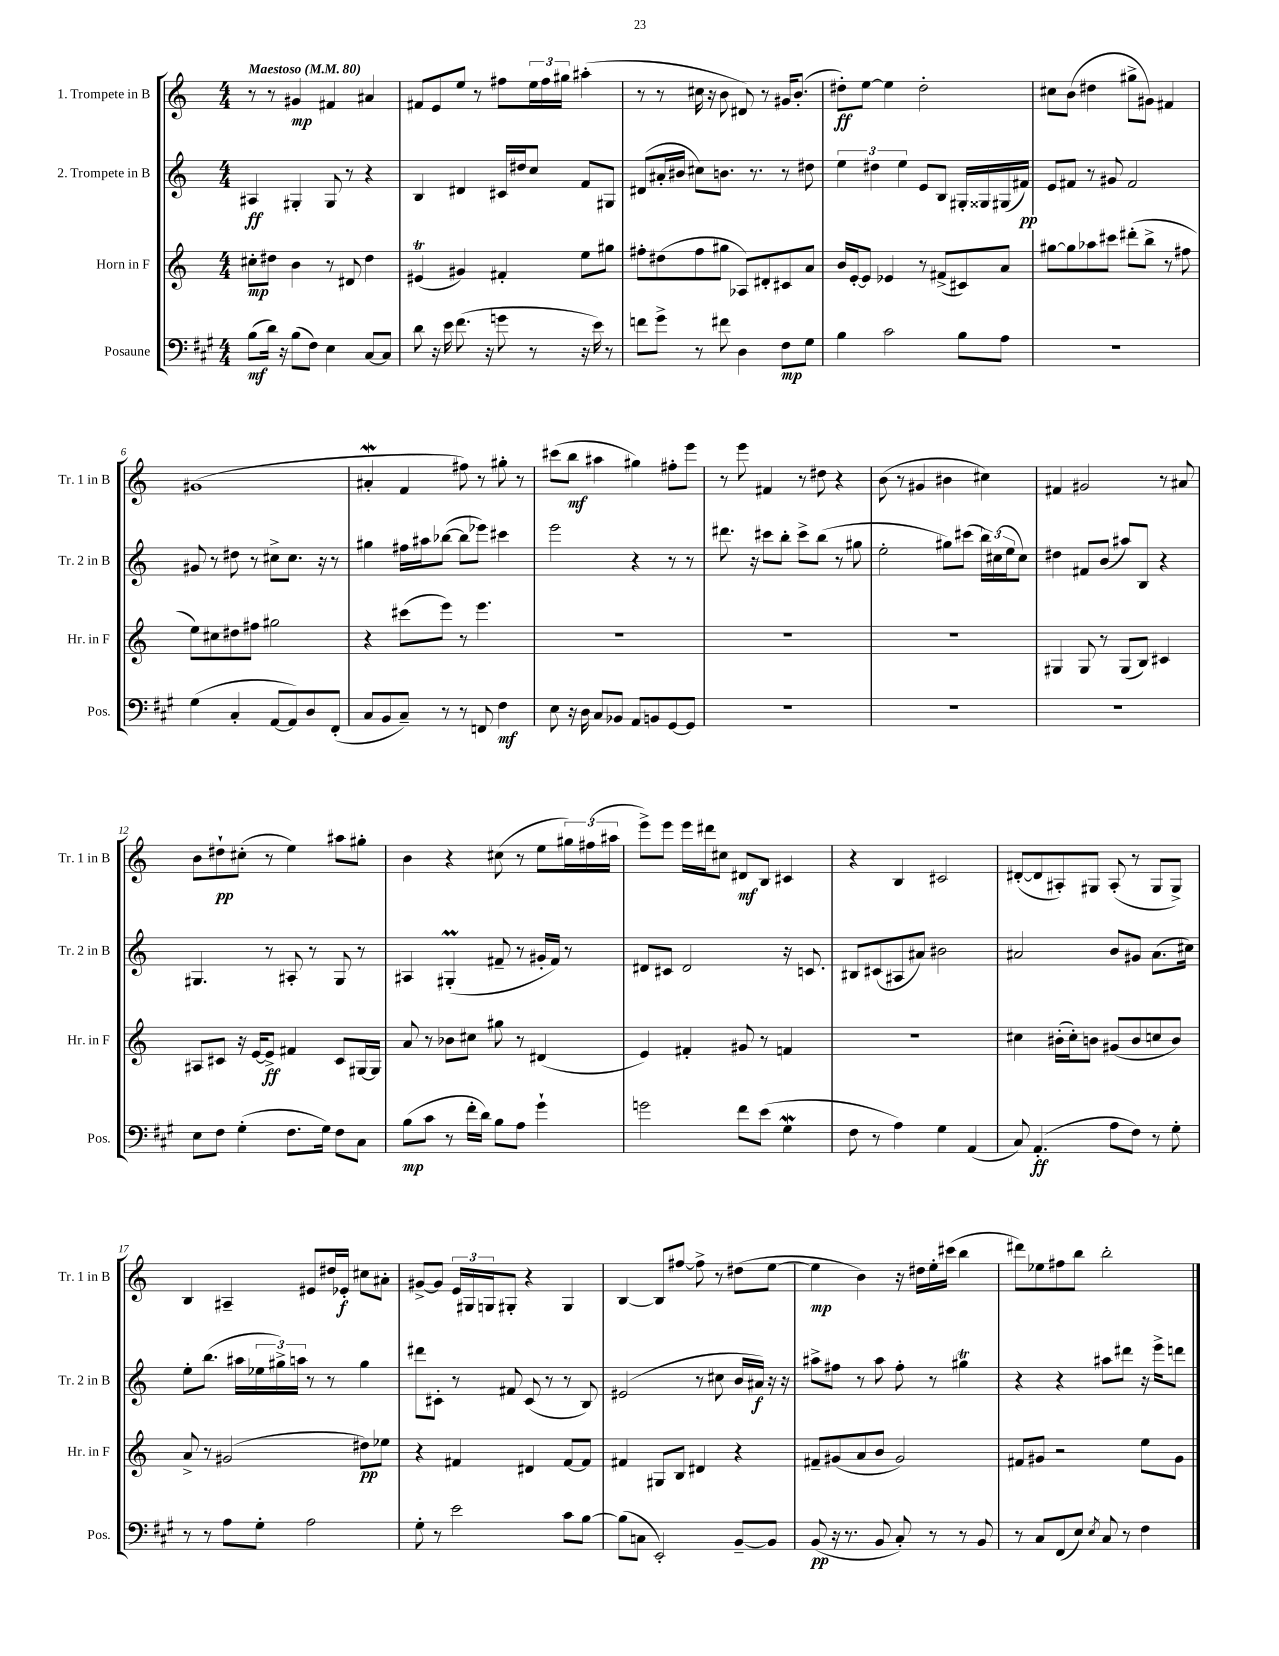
<<
\new StaffGroup <<
\new Staff = "s0" \with { instrumentName = "1. Trompete in B" shortInstrumentName = "Tr. 1 in B" } {
    \clef treble \key c \major \numericTimeSignature \time 4/4 \tempo "Maestoso" 4 = 80
    r8 r8 gis'4\mp fis'4 ais'4 |
    fis'8 e'8 e''8 r8 fis''8 \tuplet 3/2 { e''16 fis''16 gis''16 } ais''4-.( |
    r8 r8 cis''16 r16 b'8 dis'8) r8 gis'16 b'8.-.( |
    dis''8-.\ff) e''8~ e''4 dis''2-. |
    cis''8 b'8( dis''4 gis''8-> gis'8) fis'4 |
    gis'1( |
    ais'4-.\mordent f'4 fis''8) r8 gis''8-. r8 |
    cis'''8( b''8\mf ais''4 gis''4) fis''8-. e'''8 |
    r8 e'''8 fis'4 r8 dis''8 r4 |
    b'8( r8 gis'4 bis'4 cis''4) |
    fis'4 gis'2 r8 ais'8 |
    b'8 dis''8-!\pp cis''8-.( r8 e''4) ais''8 gis''8-. |
    b'4 r4 cis''8( r8 e''8 \tuplet 3/2 { gis''16) fis''16( ais''16 } |
    e'''8->) e'''8 e'''16 dis'''16 cis''8 dis'8\mf b8 cis'4 |
    r4 b4 cis'2 |
    dis'8~-.( dis'8 ais8-.) gis8 ais8-.( r8 gis8 gis8->) |
    b4 ais4-- eis'8 dis''16 ees'16-.\f cis''8 ais'8-. |
    gis'8~-> gis'8 \tuplet 3/2 { e'16 gis16 g16 } gis8-. r4 gis4 |
    b4~ b8 fis''8~ fis''8-> r8 dis''8( e''8~ |
    e''4\mp b'4) r16 dis''16 e''16-. cis'''16( b''4 |
    dis'''8) ees''8 fis''8 b''8 b''2-. \bar "|." |
}
\new Staff = "s1" \with { instrumentName = "2. Trompete in B" shortInstrumentName = "Tr. 2 in B" } {
    \clef treble \key c \major \numericTimeSignature \time 4/4
    ais4\ff gis4-. gis8 r8 r4 |
    b4 dis'4 cis'16 dis''16 c''8 f'8 gis8 |
    dis'8( ais'16-. bis'16 cis''8) b'8. r8. r8 dis''8 |
    \tuplet 3/2 { e''4 dis''4 e''4 } e'8 b8 gis16-. gisis16 gis16( fis'16\pp) |
    e'8 fis'8 r8 gis'8 fis'2 |
    gis'8 r8 dis''8 r8 cis''8-> cis''8. r16 r8 |
    gis''4 fis''16 ais''16 bes''8~( bes''8 ees'''8) cis'''4 |
    e'''2 r4 r8 r8 |
    dis'''8. r16 cis'''8 b''8-. cis'''8-> b''8( r8 gis''8 |
    e''2-. gis''8) cis'''8( \tuplet 3/2 { b''16) cis''16( e''16 } cis''8) |
    dis''4 fis'8 b'8( ais''8) b8 r4 |
    gis4. r8 ais8-. r8 gis8 r8 |
    ais4 gis4-.\prall( fis'8-- r8 gis'16-. fis'16) r8 |
    dis'8 cis'8 dis'2 r16 c'8. |
    bis8 cis'8( ais8 ais'8) bis'2 |
    ais'2 b'8 gis'8 ais'8.( cis''16) |
    e''8-. b''8.( ais''16 \tuplet 3/2 { ees''16 gis''16->) a''16 } r8 r8 gis''4 |
    dis'''8 cis'8-. r8 fis'8 cis'8( r8 r8 b8) |
    eis'2( r8 cis''8 b'16 ais'16\f) r16 r16 |
    ais''8-> fis''8 r8 ais''8 fis''8-. r8 gis''4\trill |
    r4 r4 ais''8 dis'''8 r16 e'''16-> d'''8 \bar "|." |
}
\new Staff = "s2" \with { instrumentName = "Horn in F" shortInstrumentName = "Hr. in F" } {
    \clef treble \key c \major \numericTimeSignature \time 4/4
    cis''8-.\mp dis''8 b'4 r8 dis'8 dis''4 |
    eis'4\trill( gis'4) fis'4-. e''8 gis''8 |
    fis''8-. dis''8( fis''8 gis''8 aes8) dis'8-. cis'8 a'8 |
    b'16 e'16~-. e'8 ees'4 r8 fis'8->( cis'8) a'8 |
    gis''8~ gis''8 aes''8 cis'''8 dis'''8-.( b''8-> r8 fis''8 |
    e''8) cis''8 dis''8 fis''8 gis''2 |
    r4 cis'''8( e'''8) r8 e'''4. |
    R1 |
    R1 |
    R1 |
    gis4 gis8 r8 gis8( b8) cis'4 |
    ais8 cis'8 r16 e'16~ e'8->\ff fis'4 cis'8 gis16~ gis16 |
    a'8 r8 bes'8 cis''8 gis''8 r8 dis'4( |
    e'4) fis'4-. gis'8 r8 f'4 |
    R1 |
    cis''4 bis'16-.( cis''16-.) b'8 gis'8( b'8 c''8 b'8) |
    a'8-> r8 gis'2( dis''8\pp) ees''8 |
    r4 fis'4 dis'4 fis'8~ fis'8 |
    fis'4 gis8 b8 dis'4 r4 |
    fis'8-- gis'8( a'8 b'8 gis'2) |
    fis'8 gis'8 r2 e''8 gis'8 \bar "|." |
}
\new Staff = "s3" \with { instrumentName = "Posaune" shortInstrumentName = "Pos." } {
    \clef bass \key a \major \numericTimeSignature \time 4/4
    b8\mf( d'16) r16 b8( fis8) e4 cis8~ cis8 |
    d'8 r16 e'16 fis'8.( r16 g'8 r8 r16 e'16) r8 |
    f'8 gis'8-> r8 fis'8 d4 fis8\mp gis8 |
    b4 cis'2 b8 a8 |
    R1 |
    gis4( cis4-. a,8~ a,8) d8 fis,8-.( |
    cis8 b,8 cis8--) r8 r8 f,8 fis4\mf |
    e8 r16 d16 cis8 bes,8 a,8 b,8 gis,8~ gis,8 |
    r1 |
    R1 |
    R1 |
    e8 fis8 gis4-.( fis8. gis16) fis8 cis8 |
    b8\mp( cis'8 r8 fis'16-. d'16) b8 a8 gis'4-! |
    g'2 fis'8 e'8( gis4\mordent |
    fis8 r8 a4) gis4 a,4( |
    cis8) a,4.-.\ff( a8 fis8) r8 gis8-. |
    r8 r8 a8 gis8-. a2 |
    gis8-. r8 e'2 cis'8 b8~ |
    b8( c8 e,2-.) b,8~-- b,8 |
    b,8\pp( r16 r8. b,8 cis8-.) r8 r8 b,8 |
    r8 cis8 fis,8( e8) \acciaccatura { e8 } cis8 r8 fis4 \bar "|." |
}
>>
>>
